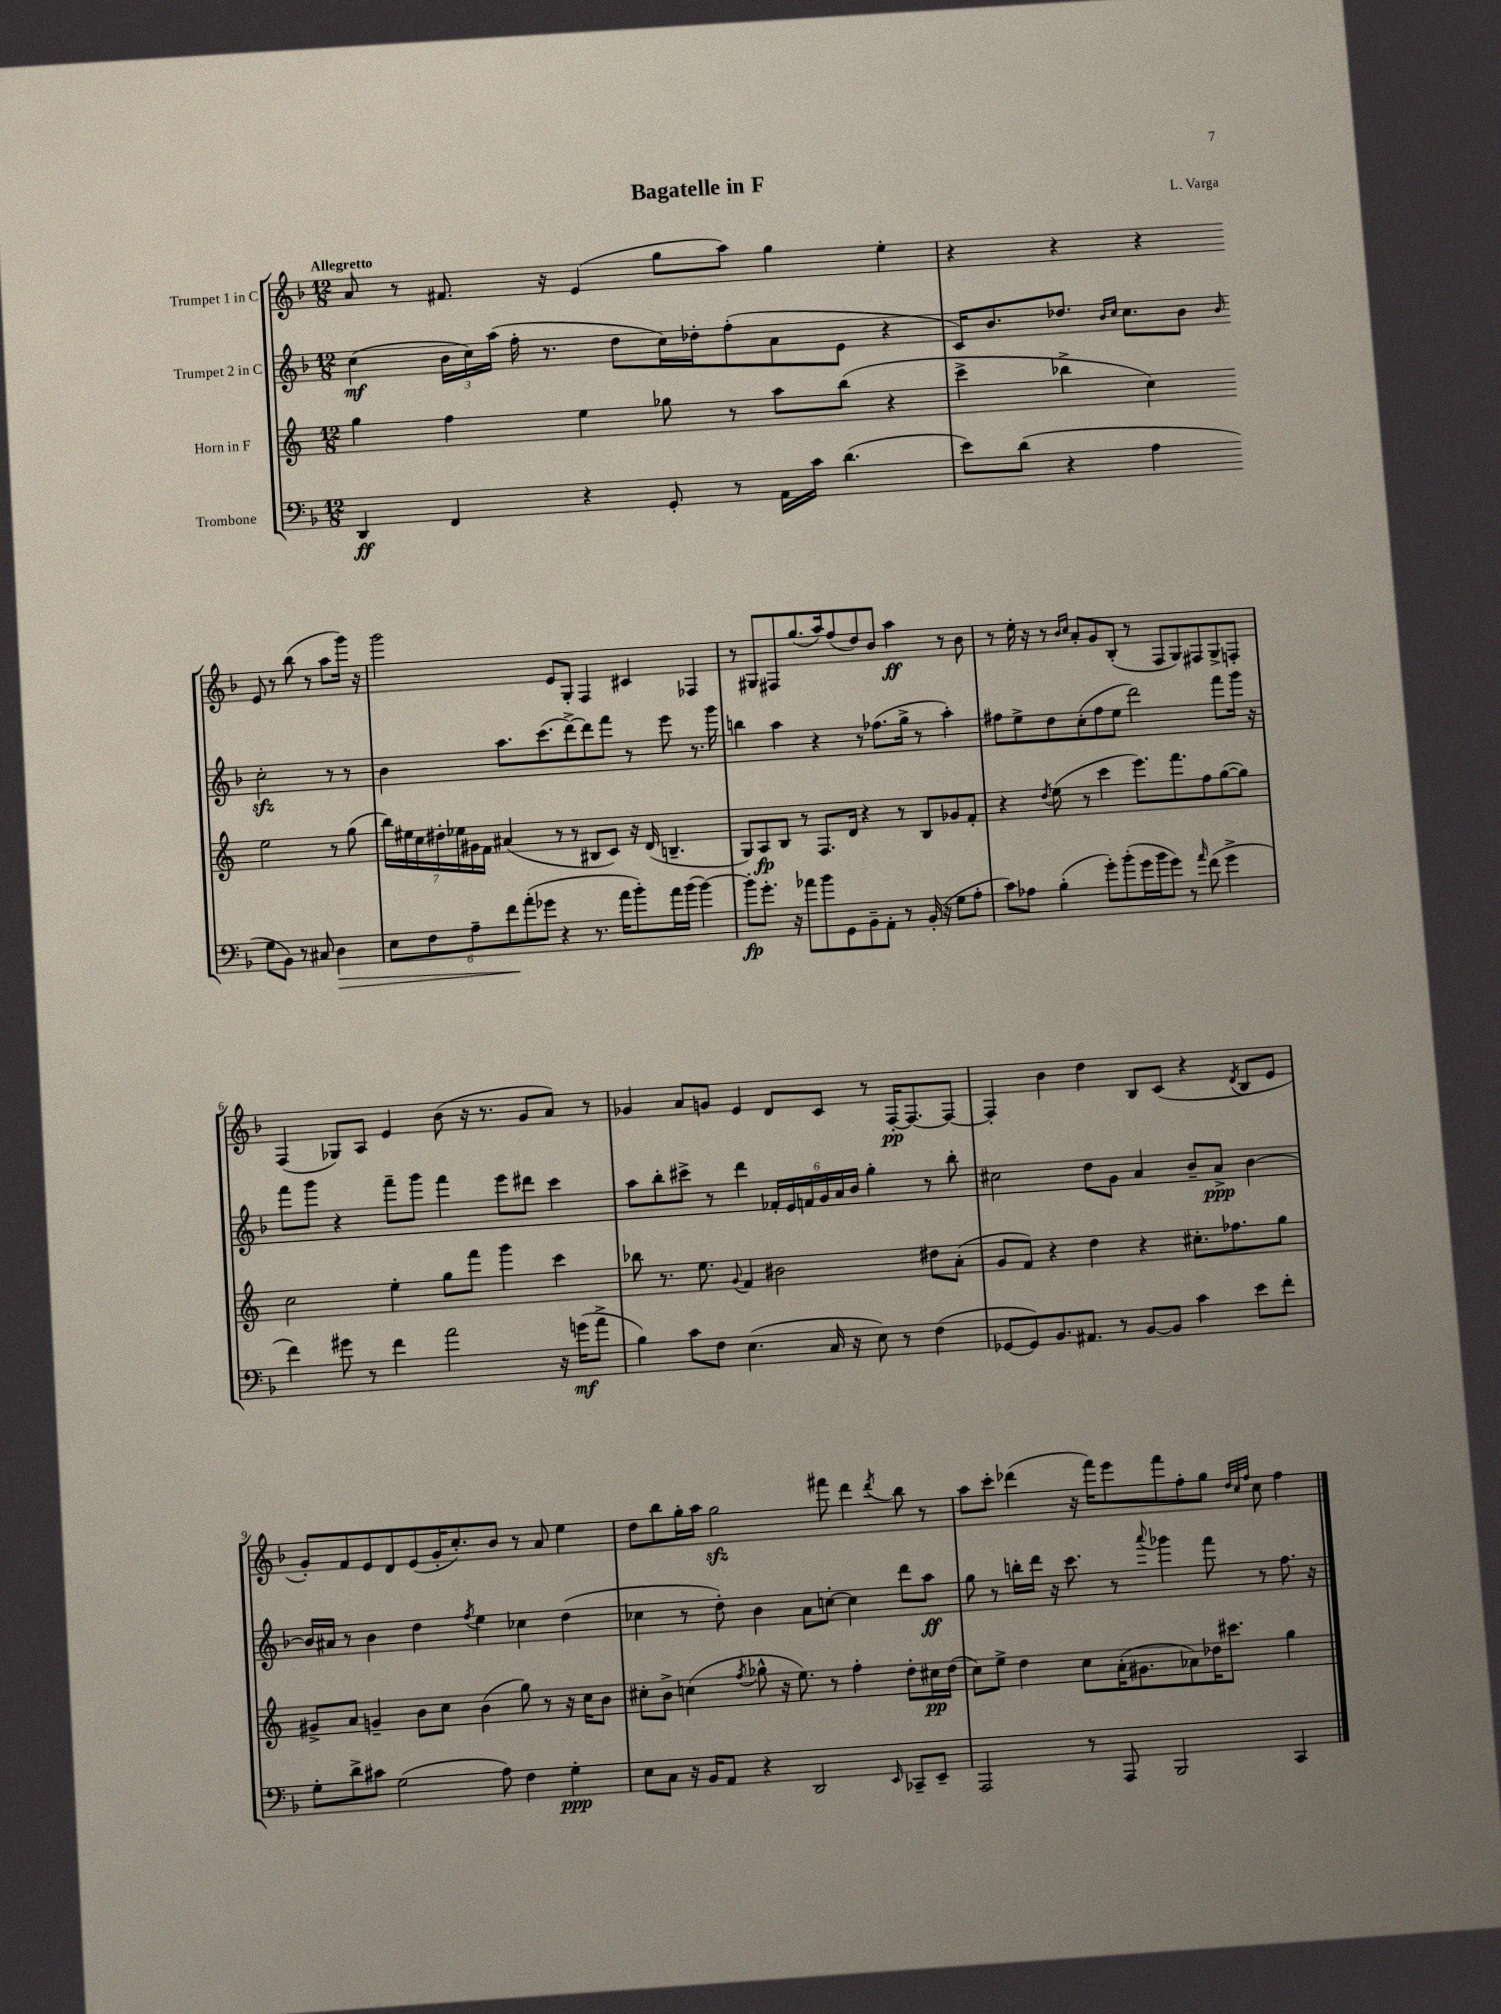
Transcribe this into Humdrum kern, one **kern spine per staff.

**kern	**dynam	**kern	**dynam	**kern	**dynam	**kern	**dynam
*part4	*part4	*part3	*part3	*part2	*part2	*part1	*part1
*staff4	*staff4	*staff3	*staff3	*staff2	*staff2	*staff1	*staff1
*I"Trombone	*	*I"Horn in F	*	*I"Trumpet 2 in C	*	*I"Trumpet 1 in C	*
*clefF4	*	*clefG2	*	*clefG2	*	*clefG2	*
*k[b-]	*	*k[]	*	*k[b-]	*	*k[b-]	*
*M12/8	*	*M12/8	*	*M12/8	*	*M12/8	*
=1	=1	=1	=1	=1	=1	=1	=1
!	!	!	!	!	!	!LO:TX:a:B:t=Allegretto	!
4DD/	ff	4gg\	.	(4cc\	mf	8a/	.
.	.	.	.	.	.	8r	.
4FF/	.	4ff\	.	24b-\LL	.	8.f#X/	.
.	.	.	.	24cc\)	.	.	.
.	.	.	.	(24aa\JJ	.	.	.
.	.	.	.	16ff'\	.	.	.
.	.	.	.	8.r	.	16r	.
4r	.	4ee\	.	.	.	(4e/	.
.	.	.	.	8dd\L	.	.	.
8GG'/	.	8gg-X\	.	16cc\L)	.	8gg\L	.
.	.	.	.	16dd-X'\J	.	.	.
8r	.	8r	.	(8ff'\	.	8aa\J)	.
16AA\LL	.	8aa\L	.	8a\	.	4gg\	.
16c\JJ	.	.	.	.	.	.	.
(4.d\	.	(8bb\J	.	8e\J	.	.	.
.	.	4r	.	4r	.	4ee'\	.
=2	=2	=2	=2	=2	=2	=2	=2
8e\L)	.	4ccc^\	.	16c/KL)	.	4r	.
.	.	.	.	8.b-/	.	.	.
(8d\J	.	.	.	.	.	.	.
4r	.	4bb-X^\	.	8.dd-X/J	.	4r	.
.	.	.	.	16qqb-/LL	.	.	.
.	.	.	.	16qqcc/JJ	.	.	.
.	.	.	.	8.cc\L	.	.	.
4A\	.	4cc\)	.	.	.	4r	.
.	.	.	.	8b-\J	.	.	.
.	.	.	.	16qqb-/	.	.	.
8G\L	.	2ee\	.	2cczz'\	.	8e/	.
8BB-\J)	.	.	.	.	.	8r	.
8r	.	.	.	.	.	(8bb-\	.
8C#X/	.	.	.	.	.	8r	.
!	!LO:HP:b	!	!	!	!	!	!
4D\	>	8r	.	8r	.	8aa\L	.
.	.	(8gg\	.	8r	.	16ggg\Jk)	.
.	.	.	.	.	.	16r	.
!!LO:LB:g=z
=3	=3	=3	=3	=3	=3	=3	=3
12E\L	.	28bb\LL)	.	4b-\	.	2ggg\	.
.	.	28ee#X\	.	.	.	.	.
.	.	28cc\	.	.	.	.	.
12F\	.	.	.	.	.	.	.
.	.	28dd#X'\	.	.	.	.	.
.	.	28ee-X\	.	.	.	.	.
12A~\	.	.	.	.	.	.	.
.	.	28g#X\	.	.	.	.	.
.	.	28f\JJ	.	.	.	.	.
12f\	.	(4a#X/	.	8.aa\L	.	.	.
(12a'\	]	.	.	.	.	.	.
12g-X\J	.	.	.	.	.	.	.
.	.	.	.	(8.ccc\	.	.	.
4r	.	8r	.	.	.	8e/L	.
.	.	8r	.	[8ddd^\)	.	8G'/J	.
8.r	.	8B#X/L	.	8ddd\]	.	4F/	.
.	.	8c/J)	.	8fff\J	.	.	.
16a\KL	.	.	.	.	.	.	.
8b-'\)	.	16r	.	8r	.	4c#X/	.
.	.	(16d/	.	.	.	.	.
16a\L	.	4.Bn~/	.	8eee\	.	.	.
(16b-\JJ	.	.	.	.	.	.	.
[4b-\)	.	.	.	8.r	.	4F-X/	.
.	.	.	.	16ggg\	.	.	.
=4	=4	=4	=4	=4	=4	=4	=4
8b-'\L]	fp	8G/L)	.	4bbn\	.	8r	.
8.g'\J	.	8A/	fp	.	.	8G#X/L	.
.	.	8B/J	.	4aa\	.	8F#X/	.
16r	.	.	.	.	.	.	.
8a-X\L	.	8r	.	.	.	(8.gg/	.
8b-\	.	8.F/L	.	4r	.	.	.
.	.	.	.	.	.	16aa/k)	.
8GG\	.	.	.	.	.	(8ff/	.
.	.	16d/Jk	.	.	.	.	.
8BB-~\	.	4r	.	8r	.	8dd/)	.
8AA'\J	.	.	.	(8.ff-X\L	.	8b-/J	.
8r	.	8r	.	.	.	4aa\	ff
.	.	.	.	16gg^\Jk	.	.	.
(16BB-'/	.	8B/L	.	8r	.	.	.
16r	.	.	.	.	.	.	.
8G\L	.	8g-X/	.	4aa'\)	.	8r	.
8A'\J	.	8f'/J	.	.	.	8b-\	.
=5	=5	=5	=5	=5	=5	=5	=5
8c\L)	.	4r	.	8ff#X\L	.	8r	.
8A-X\J	.	.	.	8ee^\	.	16ee'\	.
.	.	.	.	.	.	16r	.
.	.	8qdd/	.	.	.	.	.
(4B-'\	.	(8ee\	.	8dd\	.	8r	.
.	.	.	.	.	.	16qqb-/LL	.
.	.	.	.	.	.	16qqcc/JJ	.
.	.	8r	.	(8cc'\	.	8a'/L	.
8g'\L)	.	4ccc\	.	8ff#\	.	8g/	.
(8b-'\	.	.	.	8ee\J	.	(8B-'/J	.
16g\L	.	8.eee\L)	.	2ddd\)	.	8r	.
16b-\J	.	.	.	.	.	.	.
8g\J)	.	.	.	.	.	8F/L	.
.	.	8.fff\	.	.	.	.	.
8r	.	.	.	.	.	8G/)	.
16qqa/	.	.	.	.	.	.	.
(8f\	.	8ff\	.	.	.	8F#X/	.
4g^\	.	([8gg\	.	8fff\L	.	8G^/	.
.	.	8gg\J])	.	16ggg\Jk	.	8Fn'/J	.
.	.	.	.	16r	.	.	.
!!LO:LB:g=z
=6	=6	=6	=6	=6	=6	=6	=6
4f\)	.	2cc\	.	8fff\L	.	(4F/	.
.	.	.	.	8ggg\J	.	.	.
8g#X\	.	.	.	4r	.	8G-X/L)	.
8r	.	.	.	.	.	8A/J	.
4f\	.	4ee'\	.	8fff~\L	.	4e/	.
.	.	.	.	8ggg\J	.	.	.
2a\	.	8gg\L	.	4fff\	.	(8b-\	.
.	.	8fff\J	.	.	.	16r	.
.	.	.	.	.	.	8.r	.
.	.	4ggg\	.	8eee\L	.	.	.
.	.	.	.	8ddd#X\J	.	8g/L	.
16r	.	4ccc\	.	4ccc\	.	8a/J)	.
(16gn\KL	mf	.	.	.	.	.	.
8a^\J	.	.	.	.	.	8r	.
=7	=7	=7	=7	=7	=7	=7	=7
4B-\)	.	8bb-X\	.	8aa\L	.	4g-X/	.
.	.	8.r	.	8bb-'\	.	.	.
8c\L	.	.	.	8ccc#X^\J	.	8a/L	.
.	.	8.ee\	.	.	.	.	.
8F\J	.	.	.	8r	.	8gn/J	.
.	.	8qqg/	.	.	.	.	.
(4.E\	.	4f/	.	4ddd\	.	4e/	.
.	.	2b#X\	.	24f-X'/LL	.	8d/L	.
.	.	.	.	24e/	.	.	.
.	.	.	.	24fn/	.	.	.
16C/	.	.	.	24g/	.	8c/J	.
.	.	.	.	24a/	.	.	.
16r	.	.	.	.	.	.	.
.	.	.	.	24b-/JJ	.	.	.
8E\)	.	.	.	4gg'\	.	8r	.
8r	.	.	.	.	.	[16F'/KL	pp
.	.	.	.	.	.	8.F/_	.
(4F\	.	8dd#X\L	.	8r	.	.	.
.	.	(8a'\J	.	8bb-'\	.	8F/J_	.
=8	=8	=8	=8	=8	=8	=8	=8
[8GG-X/L	.	8g/L	.	2cc#X\	.	4F'/]	.
8GG-/])	.	8f/J)	.	.	.	.	.
8.BB-/	.	4r	.	.	.	4b-\	.
8.AA#X/J	.	.	.	.	.	.	.
.	.	4dd\	.	8dd\L	.	4dd\	.
8r	.	.	.	8g\J	.	.	.
[8BB-/L	.	4r	.	4a/	.	8B-/L	.
8BB-/J]	.	.	.	.	.	(8c/J	.
4c\	.	8.cc#X'\L	.	8b-~/L	.	4r	.
.	.	.	.	8a^/J	ppp	.	.
.	.	8.ff-X\	.	.	.	.	.
.	.	.	.	.	.	8qd/	.
8e\L	.	.	.	[4b-\	.	8B-/L	.
8f'\J	.	8gg\J	.	.	.	8e/J	.
!!LO:LB:g=z
=9	=9	=9	=9	=9	=9	=9	=9
8G'\L	.	8g#X^/L	.	16b-/LL]	.	8g'/L)	.
.	.	.	.	16a#X/JJ	.	.	.
8d^\	.	8a/J	.	8r	.	8f/	.
8c#X\J	.	4gn~/	.	4b-\	.	8e/	.
(2G\	.	.	.	.	.	8d/	.
.	.	8b\L	.	4dd\	.	(8e/	.
.	.	8cc\J	.	.	.	16g'/K	.
.	.	.	.	.	.	8.cc'/)	.
.	.	.	.	8qff/	.	.	.
.	.	(4b\	.	4ee\	.	.	.
8A\)	.	.	.	.	.	8b-/J	.
4F\	.	8gg\)	.	4cc-X\	.	8r	.
.	.	8r	.	.	.	8a/	.
4G'\	ppp	16r	.	(4dd\	.	4ee\	.
.	.	16cc\KL	.	.	.	.	.
.	.	8b\J	.	.	.	.	.
=10	=10	=10	=10	=10	=10	=10	=10
8E\L	.	8cc#X'\L	.	4cc-X\	.	8dd\L	.
8C\J	.	8b^\J	.	.	.	8bb-\	.
16r	.	(4ccn\	.	8r	.	16gg'\L	.
16BB-/KL	.	.	.	.	.	16aa\JJ	.
8AA/J	.	.	.	8dd'\)	.	2ggzz\	.
.	.	8qff/	.	.	.	.	.
4r	.	8gg-X^^\	.	4b-\	.	.	.
.	.	16r	.	.	.	.	.
.	.	8.ee\)	.	.	.	.	.
2DD/	.	.	.	8a\L	.	.	.
.	.	8r	.	[8ccn'\J	.	8fff#X\	.
.	.	4ff'\	.	4cc\]	.	4ddd\	.
16qqEE/	.	.	.	.	.	8qddd/	.
8CC-X~/L	.	8dd'\L	.	8ddd\L	.	8bb-\	.
8EE~/J	.	16cc#X\L	pp	8aa\J	ff	8r	.
.	.	(16dd\JJ	.	.	.	.	.
=11	=11	=11	=11	=11	=11	=11	=11
2AAA/	.	8cc\L)	.	8gg\	.	8aa\L	.
.	.	8ee^\J	.	8r	.	8ccc'\J	.
.	.	4dd\	.	16bbn'\LL	.	(4ddd-X\	.
.	.	.	.	16ddd\JJ	.	.	.
.	.	.	.	16r	.	.	.
.	.	.	.	8.ccc\	.	.	.
8r	.	8cc\L	.	.	.	16r	.
.	.	.	.	.	.	16fff\KL)	.
8AAA/	.	(16a'\K	.	8r	.	8eee\	.
.	.	8.g#X\	.	.	.	.	.
.	.	.	.	8qqaaa/	.	.	.
2BBB-/	.	.	.	4ggg-X\	.	8fff\	.
.	.	8a-X\)	.	.	.	8ff'\	.
.	.	16dd-X\K	.	8fff\	.	8gg\J	.
.	.	8.ccc#X\J	.	.	.	.	.
.	.	.	.	.	.	32qqdd/LLL	.
.	.	.	.	.	.	32qqcc/	.
.	.	.	.	.	.	32qqff/JJJ	.
.	.	.	.	8r	.	8cc\	.
4CC/	.	4gg\	.	8.ff\	.	4ff\	.
.	.	.	.	16r	.	.	.
==	==	==	==	==	==	==	==
*-	*-	*-	*-	*-	*-	*-	*-
